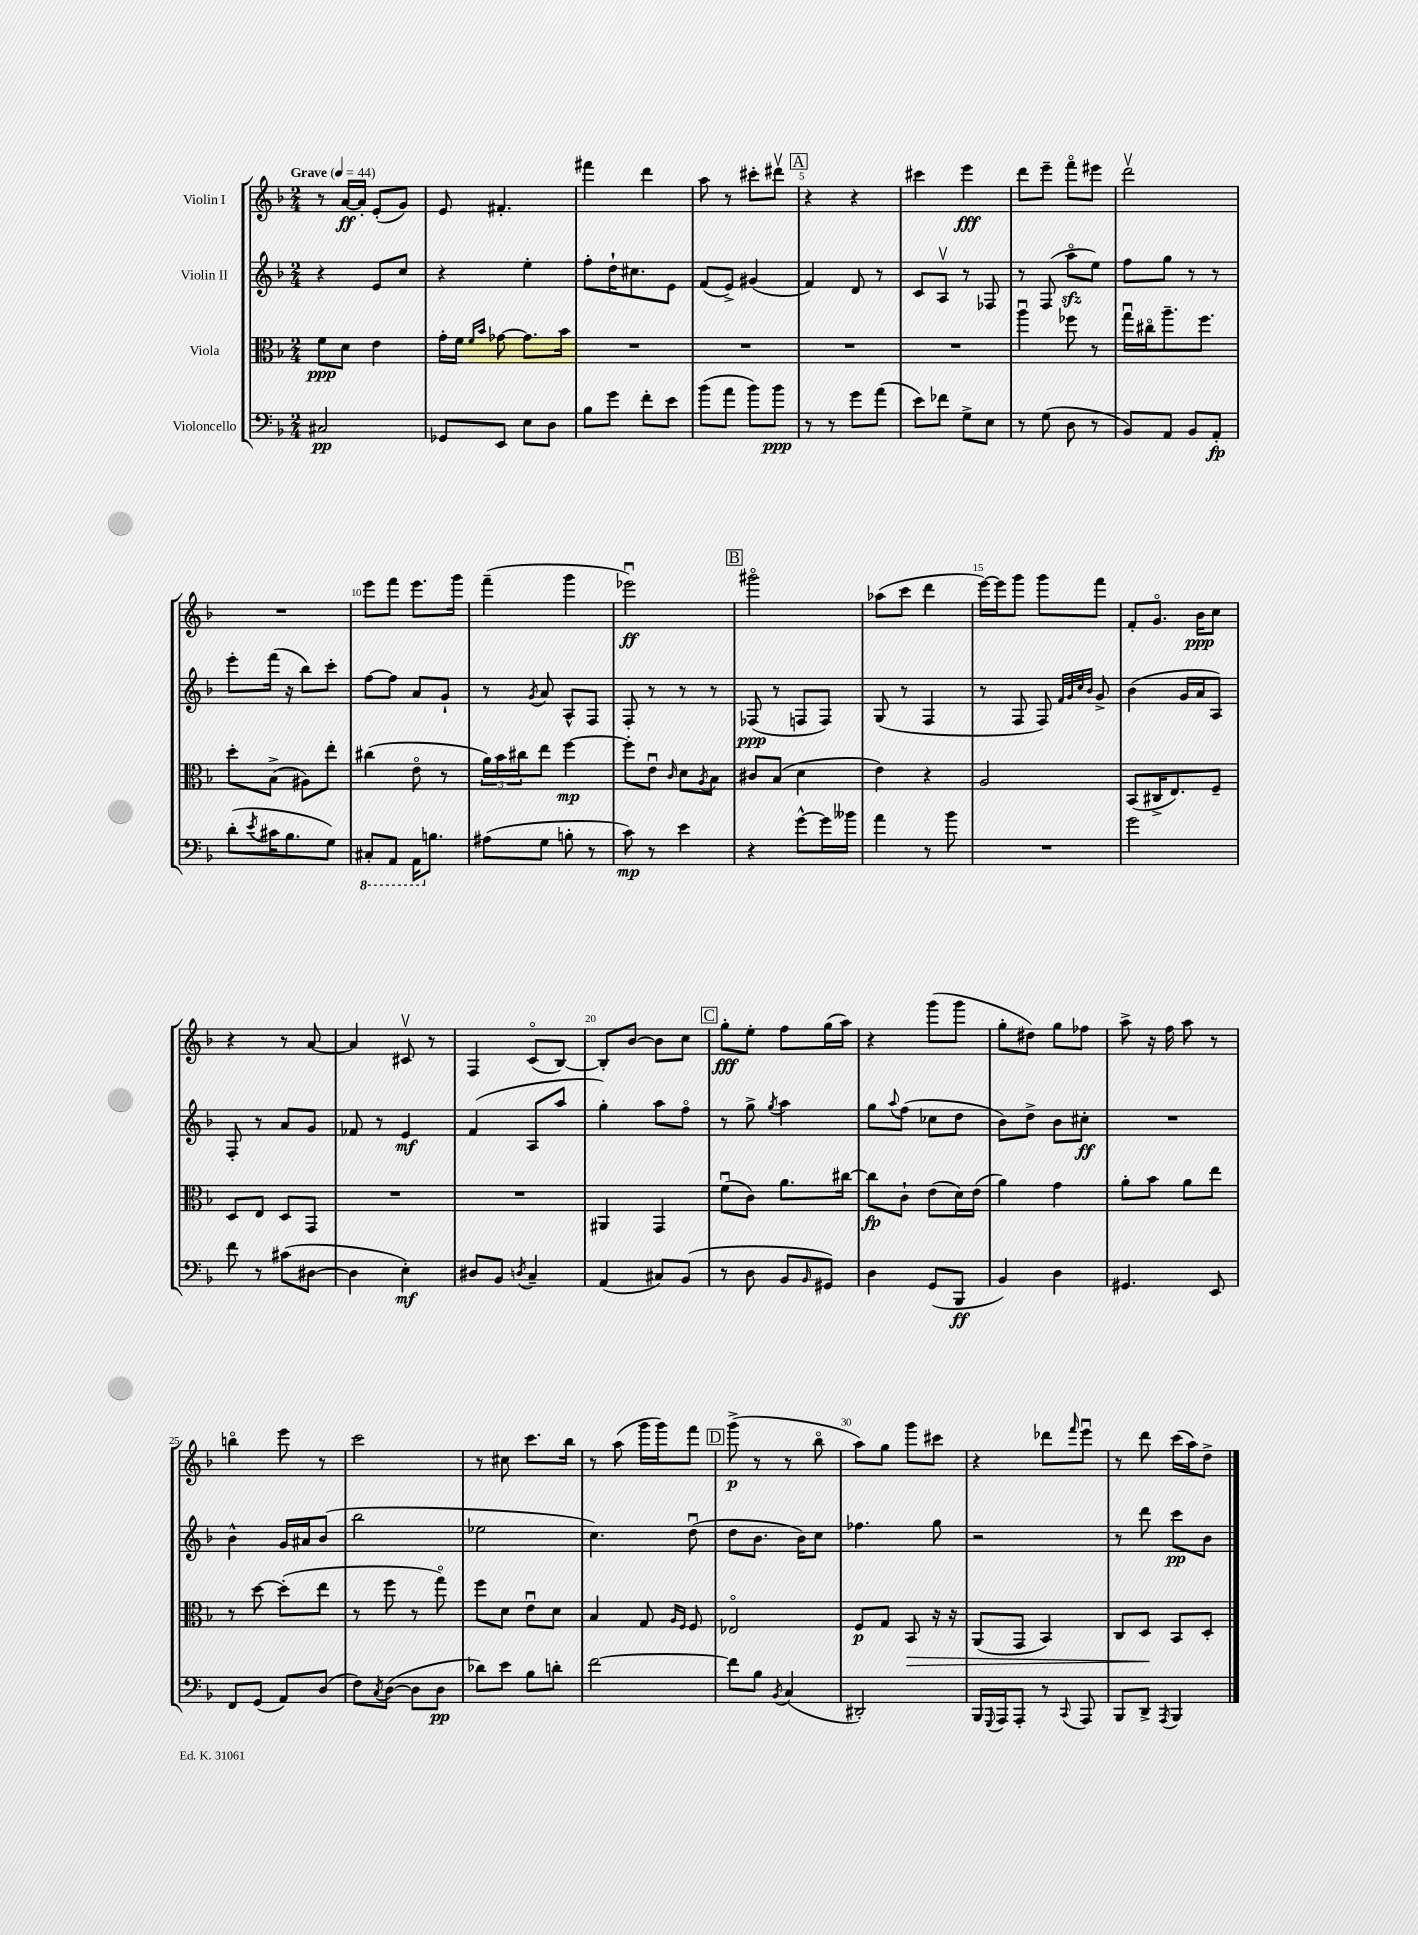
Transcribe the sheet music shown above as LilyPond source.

<<
\new StaffGroup <<
\new Staff = "s0" \with { instrumentName = "Violin I" } {
    \clef treble \key f \major \numericTimeSignature \time 2/4 \tempo "Grave" 4 = 44
    r8 a'16~\ff a'16-. e'8-.( g'8) |
    e'8 fis'4.-. |
    fis'''4 d'''4 |
    a''8 r8 cis'''8-. dis'''8\upbow |
    \mark \markup { \box "A" } r4 r4 |
    cis'''4 e'''4\fff |
    d'''8 e'''8-- f'''8\flageolet eis'''8 |
    d'''2\upbow |
    R2 |
    e'''8 f'''8 e'''8. g'''16 |
    f'''4--( g'''4 |
    ees'''2\downbow\ff) |
    \mark \markup { \box "B" } gis'''2\flageolet |
    aes''8( c'''8 d'''4 |
    e'''16~) e'''16 g'''8 g'''8 f'''8 |
    f'8-. g'8.\flageolet bes'16\ppp c''8 |
    r4 r8 a'8~ |
    a'4 cis'8\upbow r8 |
    f4 c'8\flageolet( bes8~) |
    bes8-. bes'8~ bes'8 c''8 |
    \mark \markup { \box "C" } g''8-.\fff e''8-. f''8 g''16( a''16) |
    r4 g'''8( g'''8 |
    g''8-. dis''8) g''8 fes''8 |
    a''8-> r16 f''16 a''8 r8 |
    b''4\flageolet e'''8 r8 |
    c'''2 |
    r8 cis''8 c'''8. bes''16 |
    r8 a''8( g'''16 g'''16) f'''8 |
    \mark \markup { \box "D" } g'''8->\p( r8 r8 bes''8\flageolet |
    a''8) g''8 g'''8 cis'''8 |
    r4 des'''8 \grace { f'''16 } e'''8\downbow |
    r8 d'''8 c'''16( a''16) d''8-> \bar "|." |
}
\new Staff = "s1" \with { instrumentName = "Violin II" } {
    \clef treble \key f \major \numericTimeSignature \time 2/4
    r4 e'8 c''8 |
    r4 e''4-. |
    f''8-. d''16-! cis''8. e'8 |
    f'8( e'8->) gis'4( |
    \mark \markup { \box "A" } f'4) d'8 r8 |
    c'8 a8\upbow r8 fes8 |
    r8 f8( a''8\flageolet\sfz e''8) |
    f''8 g''8 r8 r8 |
    e'''8-. f'''16( r16 bes''8) c'''8-. |
    f''8~ f''8 a'8 g'8-! |
    r8 \acciaccatura { g'8 } a'8 a8-^ f8 |
    f8-. r8 r8 r8 |
    \mark \markup { \box "B" } fes8\ppp( r8 f8 f8) |
    g8( r8 f4 |
    r8 f8 f8) \grace { f'32 g'32 c''32 bes'32 } g'8-> |
    bes'4( g'16 a'16 a8) |
    f8-. r8 a'8 g'8 |
    fes'8 r8 e'4\mf |
    f'4( a8 a''8 |
    g''4-.) a''8 f''8\flageolet |
    \mark \markup { \box "C" } r8 g''8-> \acciaccatura { g''8 } a''4 |
    g''8 \appoggiatura { a''8 } f''8( ces''8 d''8 |
    bes'8) d''8-> bes'8 cis''8-.\ff |
    R2 |
    bes'4-^ g'16 ais'16 bes'8( |
    bes''2 |
    ees''2 |
    c''4.) d''8\downbow( |
    \mark \markup { \box "D" } d''8 bes'8. bes'16) c''8 |
    fes''4. g''8 |
    r2 |
    r8 d'''8 c'''8\pp bes'8 \bar "|." |
}
\new Staff = "s2" \with { instrumentName = "Viola" } {
    \clef alto \key f \major \numericTimeSignature \time 2/4
    f'8\ppp d'8 e'4 |
    g'16-. f'16 \grace { f'16 bes'16 } ges'8~ ges'8. bes'16 |
    R2 |
    R2 |
    \mark \markup { \box "A" } R2 |
    R2 |
    a''4\downbow fes''8 r8 |
    g''16\downbow cis''16\flageolet a''8.-- f''8. |
    d''8-. bes8->( ais8) e''8-. |
    cis''4( e'8\flageolet r8 |
    \tuplet 3/2 { a'16) bes'16 cis''16 } e''8 f''4~\mp |
    f''8-. e'8\downbow \grace { c'16 } d'8 \acciaccatura { a8 } bes8 |
    \mark \markup { \box "B" } cis'8 bes8( d'4 |
    e'4) r4 |
    a2 |
    bes,8( cis16-> e8.) f8-- |
    d8 e8 d8 g,8 |
    R2 |
    R2 |
    ais,4 g,4 |
    \mark \markup { \box "C" } f'8\downbow( c'8) a'8. cis''16~ |
    cis''8\fp c'8-! e'8( d'16) e'16( |
    a'4) g'4 |
    a'8-. bes'8 a'8 e''8 |
    r8 d''8~ d''8-.( e''8 |
    r8 f''8 r8 g''8\flageolet) |
    f''8 d'8 e'8\downbow d'8 |
    bes4 g8 \grace { a16 f16 } f8 |
    \mark \markup { \box "D" } ees2\flageolet |
    f8\p g8 bes,8\> r16 r16 |
    a,8( g,8 bes,4) |
    c8 d8\! bes,8 d8-. \bar "|." |
}
\new Staff = "s3" \with { instrumentName = "Violoncello" } {
    \clef bass \key f \major \numericTimeSignature \time 2/4
    cis2\pp |
    ges,8 e,8 e8 d8 |
    bes8 g'8 f'8-. e'8 |
    bes'8( a'8 bes'8) bes'8\ppp |
    \mark \markup { \box "A" } r8 r8 g'8 a'8( |
    e'8) fes'8 g8-> e8 |
    r8 g8( d8 r8 |
    bes,8) a,8 bes,8 a,8-.\fp |
    d'8-.( \acciaccatura { e'8 } cis'16 bes8. g8) |
    \ottava #-1 cis,8-. a,,8 a,,16 \ottava #0 b8. |
    ais8( g8 b8-. r8 |
    c'8\mp) r8 e'4 |
    \mark \markup { \box "B" } r4 g'8~-^ g'16 beses'16 |
    a'4 r8 bes'8 |
    R2 |
    g'2 |
    f'8 r8 cis'8( dis8~ |
    dis4 e4-.\mf) |
    dis8 bes,8 \acciaccatura { d8 } c4-- |
    a,4( cis8) bes,8( |
    \mark \markup { \box "C" } r8 d8 bes,8 \grace { bes,16 } gis,8) |
    d4 g,8( bes,,8\ff |
    bes,4) d4 |
    gis,4. e,8 |
    f,8 g,8( a,8) d8( |
    f8) \acciaccatura { c8 } d8~( d8 d8\pp |
    des'8) e'8 bes8 d'8-. |
    f'2~ |
    \mark \markup { \box "D" } f'8 bes8 \acciaccatura { bes,8 } c4( |
    dis,2-.) |
    bes,,16 \appoggiatura { g,,8 } a,,16 a,,8-. r8 \appoggiatura { c,8 } a,,8 |
    bes,,8 d,8-> \acciaccatura { a,,8 } bes,,4 \bar "|." |
}
>>
>>
\layout { \context { \Score \override BarNumber.break-visibility = ##(#f #t #t) barNumberVisibility = #(every-nth-bar-number-visible 5) } }
